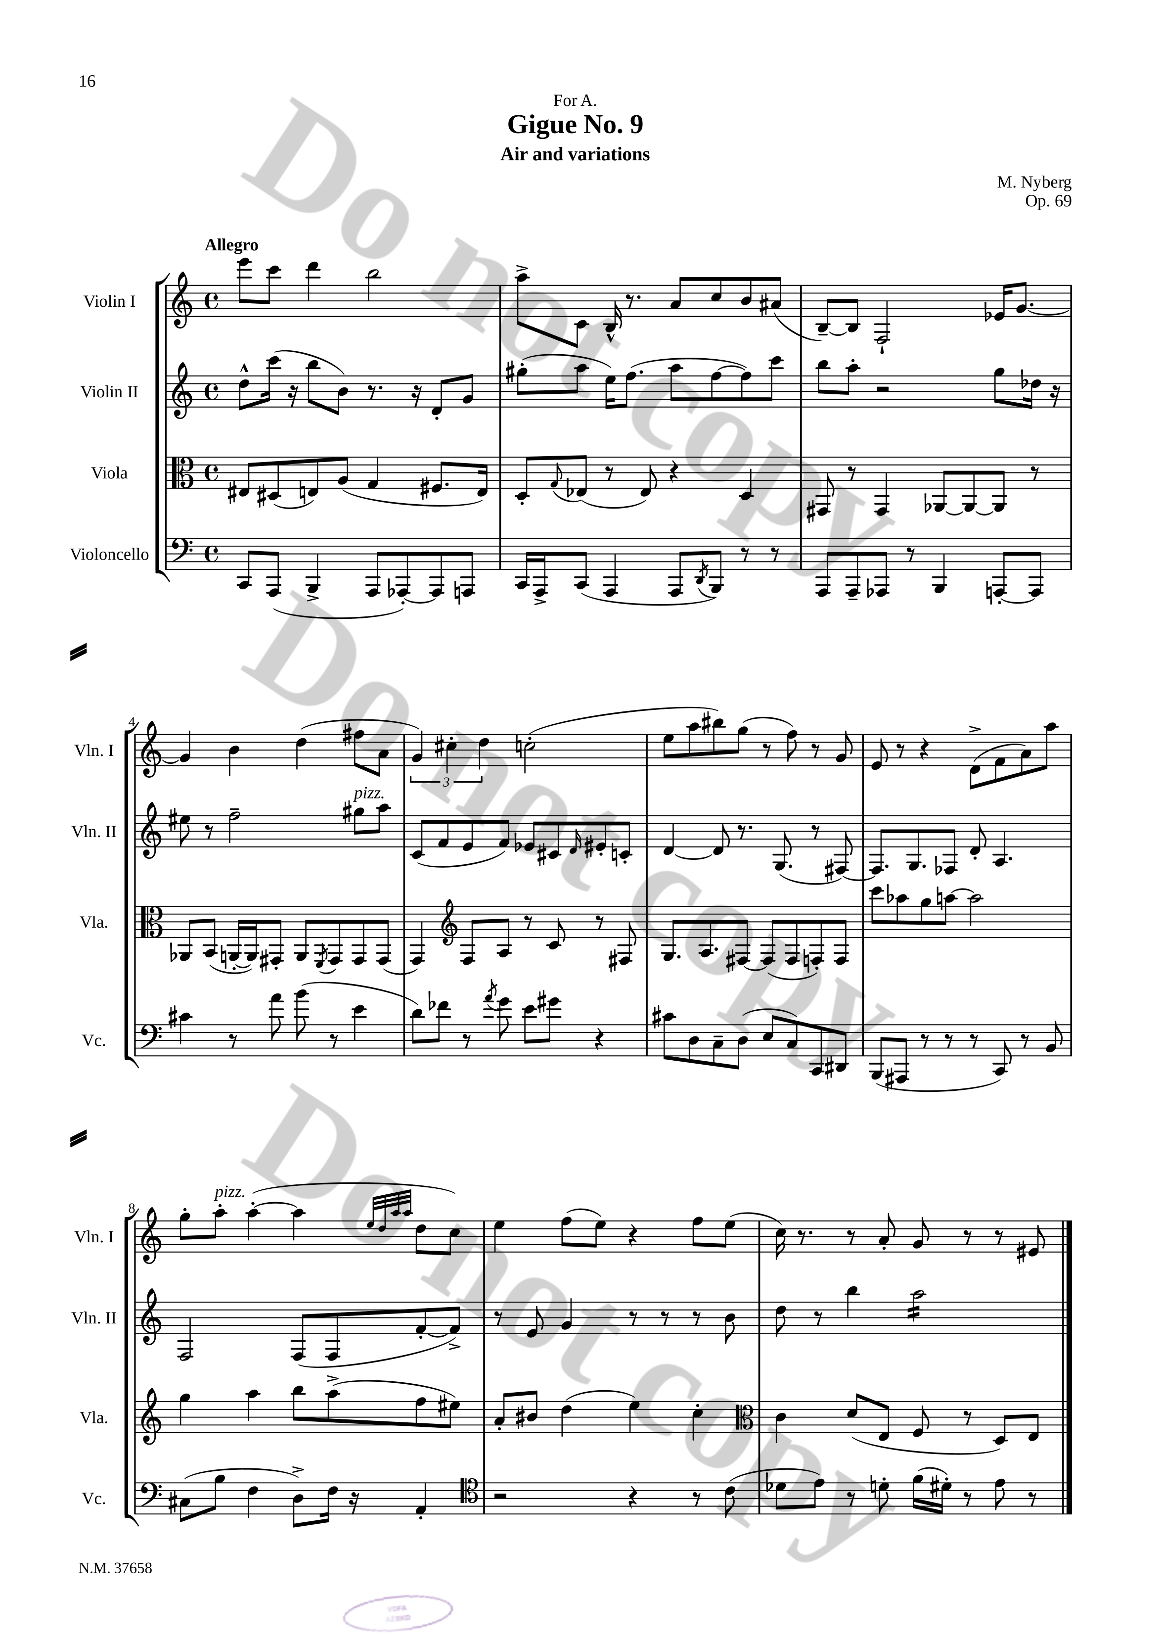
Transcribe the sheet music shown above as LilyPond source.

\header { title = "Gigue No. 9" composer = "M. Nyberg" subtitle = "Air and variations" dedication = "For A." opus = "Op. 69" }
<<
\new StaffGroup <<
\new Staff = "s0" \with { instrumentName = "Violin I" shortInstrumentName = "Vln. I" } {
    \clef treble \key c \major \defaultTimeSignature \time 4/4 \tempo "Allegro"
    e'''8 c'''8 d'''4 b''2 |
    a''8-> c'8 b16-^ r8. a'8 c''8 b'8 ais'8( |
    b8~--) b8 f2-! ees'16 g'8.~ |
    g'4 b'4 d''4( fis''8 a'8 |
    \tuplet 3/2 { g'4) cis''4-. d''4 } c''2-.( |
    e''8 a''8 bis''8) g''8( r8 f''8) r8 g'8 |
    e'8 r8 r4 d'8->( f'8 a'8) a''8 |
    g''8-. a''8-.^\markup { \italic "pizz." } a''4~-.( a''4 \grace { e''32 d''32 a''32 a''32 } d''8 c''8) |
    e''4 f''8( e''8) r4 f''8 e''8( |
    c''16) r8. r8 a'8-. g'8 r8 r8 eis'8 \bar "|." |
}
\new Staff = "s1" \with { instrumentName = "Violin II" shortInstrumentName = "Vln. II" } {
    \clef treble \key c \major \defaultTimeSignature \time 4/4
    d''8-^ c'''16( r16 b''8 b'8) r8. r16 d'8-. g'8 |
    gis''8-.( a''8 e''16) f''8.( a''8 f''8~ f''8) c'''8 |
    b''8 a''8-. r2 g''8 des''16 r16 |
    eis''8 r8 f''2-- gis''8^\markup { \italic "pizz." } a''8 |
    c'8( f'8 e'8 f'8) ees'8 cis'8 \grace { d'16 } eis'8-. c'8-. |
    d'4~ d'8 r8. g8.( r8 fis8~) |
    fis8. g8. fes8 d'8-. a4. |
    f2 f8( f8 f'8~-. f'8->) |
    r8 e'8 g'4 r8 r8 r8 b'8 |
    d''8 r8 b''4 a''2:16 \bar "|." |
}
\new Staff = "s2" \with { instrumentName = "Viola" shortInstrumentName = "Vla." } {
    \clef alto \key c \major \defaultTimeSignature \time 4/4
    eis8 dis8( e8) a8( g4 fis8. e16) |
    d8-. \appoggiatura { g8 } ees8( r8 ees8) r4 d4 |
    gis,8 r8 gis,4 aes,8~ aes,8~ aes,8 r8 |
    aes,8 b,8( a,16~-. a,16) gis,8-. a,8 \acciaccatura { f,8 } gis,8 gis,8 gis,8( |
    g,4) \clef treble f8 a8 r8 c'8 r8 fis8 |
    g8. a8. fis8~ fis8( fis8 f8-.) f8 |
    c'''8 aes''8 g''8 a''8~ a''2 |
    g''4 a''4 b''8 a''8->( f''8 eis''8) |
    a'8-. bis'8 d''4( e''4) c''4-. |
    \clef alto c'4 d'8( e8 f8 r8 d8) e8 \bar "|." |
}
\new Staff = "s3" \with { instrumentName = "Violoncello" shortInstrumentName = "Vc." } {
    \clef bass \key c \major \defaultTimeSignature \time 4/4
    c,8 a,,8( b,,4-> a,,8 aes,,8~-.) aes,,8 a,,8 |
    c,16 a,,16-> c,8( a,,4 a,,8 \acciaccatura { d,8 } b,,8) r8 r8 |
    a,,8 a,,8-- aes,,8 r8 b,,4 a,,8~-. a,,8 |
    cis'4 r8 a'8 b'8( r8 e'4 |
    d'8) fes'8 r8 \acciaccatura { a'8 } g'8 e'8 gis'8 r4 |
    cis'8 d8 c8-- d8( e8 c8) c,8 dis,8 |
    b,,8( ais,,8 r8 r8 r8 c,8) r8 b,8 |
    cis8( b8 f4 d8->) f16 r16 a,4-. |
    \clef tenor r2 r4 r8 c'8( |
    des'8 e'8) r8 d'8-. f'16( dis'16-.) r8 e'8 r8 \bar "|." |
}
>>
>>
